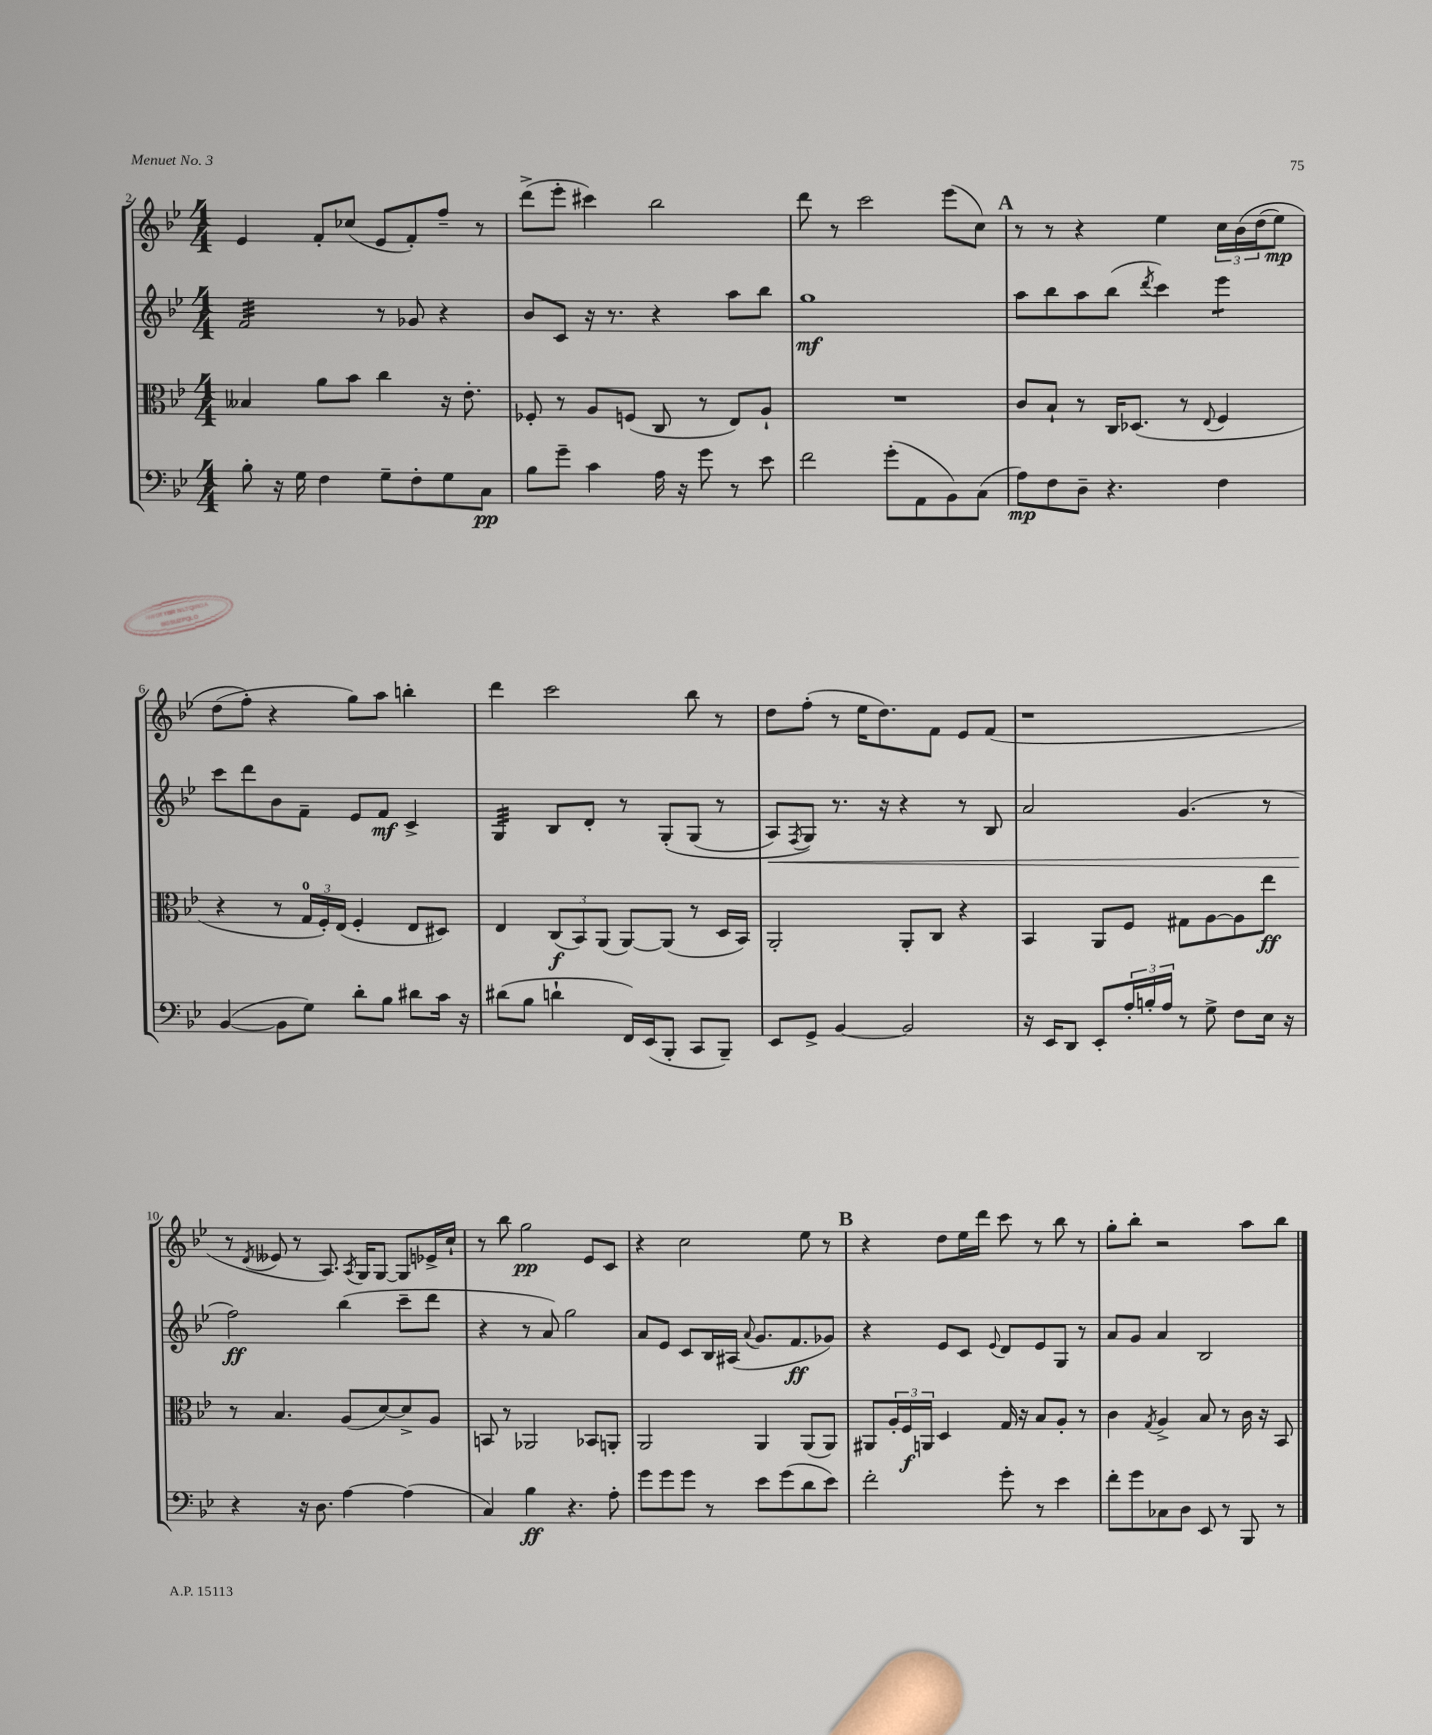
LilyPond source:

<<
\new StaffGroup <<
\new Staff = "s0" {
    \clef treble \key bes \major \numericTimeSignature \time 4/4
    ees'4 f'8-. ces''8( ees'8 f'8-.) f''8-- r8 |
    d'''8->( ees'''8-. cis'''4) bes''2 |
    d'''8 r8 c'''2 ees'''8( c''8) |
    \mark \markup { \bold "A" } r8 r8 r4 ees''4 \tuplet 3/2 { c''16 bes'16\( d''16( } ees''8\mp) |
    d''8( f''8-.\) r4 g''8) a''8 b''4-. |
    d'''4 c'''2 bes''8 r8 |
    d''8 f''8-.( r8 ees''16 d''8.) f'8 ees'8 f'8( |
    r1 |
    r8 \acciaccatura { d'8 } eeses'8 r8 a8.) \acciaccatura { a8 } g16 g8~ g8 ees'16-> c''16-! |
    r8 bes''8 g''2\pp ees'8 c'8 |
    r4 c''2 ees''8 r8 |
    \mark \markup { \bold "B" } r4 d''8 ees''16 d'''16 c'''8 r8 bes''8 r8 |
    g''8-. bes''8-. r2 a''8 bes''8 \bar "|." |
}
\new Staff = "s1" {
    \clef treble \key bes \major \numericTimeSignature \time 4/4
    f'2:32 r8 ges'8 r4 |
    bes'8 c'8 r16 r8. r4 a''8 bes''8 |
    g''1\mf |
    \mark \markup { \bold "A" } a''8 bes''8 a''8 bes''8( \acciaccatura { d'''8 } c'''4) ees'''4:8 |
    c'''8 d'''8 bes'8 f'8-- ees'8 f'8\mf c'4-> |
    g4:32 bes8 d'8-. r8 g8-.\( g8( r8 |
    a8\<) \acciaccatura { f8 } g8\) r8. r16 r4 r8 bes8 |
    a'2 g'4.( r8 |
    f''2\ff\!) bes''4( c'''8-- d'''8 |
    r4 r8 a'8) g''2 |
    a'8 ees'8 c'8 bes16 ais16( \appoggiatura { a'8 } g'8. f'8.\ff ges'8) |
    \mark \markup { \bold "B" } r4 ees'8 c'8 \appoggiatura { ees'8 } d'8 ees'8 g8 r8 |
    a'8 g'8 a'4 bes2 \bar "|." |
}
\new Staff = "s2" {
    \clef alto \key bes \major \numericTimeSignature \time 4/4
    beses4 a'8 bes'8 c''4 r16 ees'8.-. |
    fes8-. r8 a8 f8( c8 r8 ees8) a8-! |
    R1 |
    \mark \markup { \bold "A" } c'8 bes8-! r8 c16 des8.( r8 \appoggiatura { ees8 } f4 |
    r4 r8 \tuplet 3/2 { g16-0 f16-.) ees16( } f4-. ees8 dis8) |
    ees4 \tuplet 3/2 { c8\f( bes,8) a,8( } a,8~) a,8( r8 d16 bes,16) |
    a,2-. a,8-. c8 r4 |
    bes,4 a,8 f8 gis8 a8~ a8 ees''8\ff |
    r8 bes4. a8( d'8~) d'8-> a8 |
    b,8 r8 aes,2 bes,8 a,8-. |
    a,2 a,4 a,8( a,8) |
    \mark \markup { \bold "B" } ais,8 \tuplet 3/2 { a16-. f16\f a,16 } d4 g16 r16 bes8 a8-. r8 |
    c'4 \acciaccatura { g8 } a4-> bes8 r8 c'16 r16 bes,8 \bar "|." |
}
\new Staff = "s3" {
    \clef bass \key bes \major \numericTimeSignature \time 4/4
    bes8-. r16 g16 f4 g8-- f8-. g8 c8\pp |
    bes8 g'8-- c'4 a16 r16 g'8 r8 ees'8 |
    f'2 g'8-.( a,8 bes,8) c8( |
    \mark \markup { \bold "A" } a8\mp) f8 d8-- r4. f4 |
    bes,4~( bes,8 g8) d'8-. bes8 dis'8 c'16 r16 |
    dis'8( bes8 d'4-! f,16) ees,16( bes,,8-. c,8 bes,,8--) |
    ees,8 g,8-> bes,4~ bes,2 |
    r16 ees,16 d,8 ees,8-. \tuplet 3/2 { a16-. b16-. a16 } r8 g8-> f8 ees16 r16 |
    r4 r16 d8. a4~ a4( |
    c4) bes4\ff r4. a8-. |
    g'8 g'8 g'8 r8 ees'8 g'8( d'8 ees'8) |
    \mark \markup { \bold "B" } f'2-. g'8-. r8 ees'4 |
    f'8-. g'8 ces8 d8 ees,8 r8 bes,,8 r8 \bar "|." |
}
>>
>>
\layout { \context { \Score currentBarNumber = #2 } }
